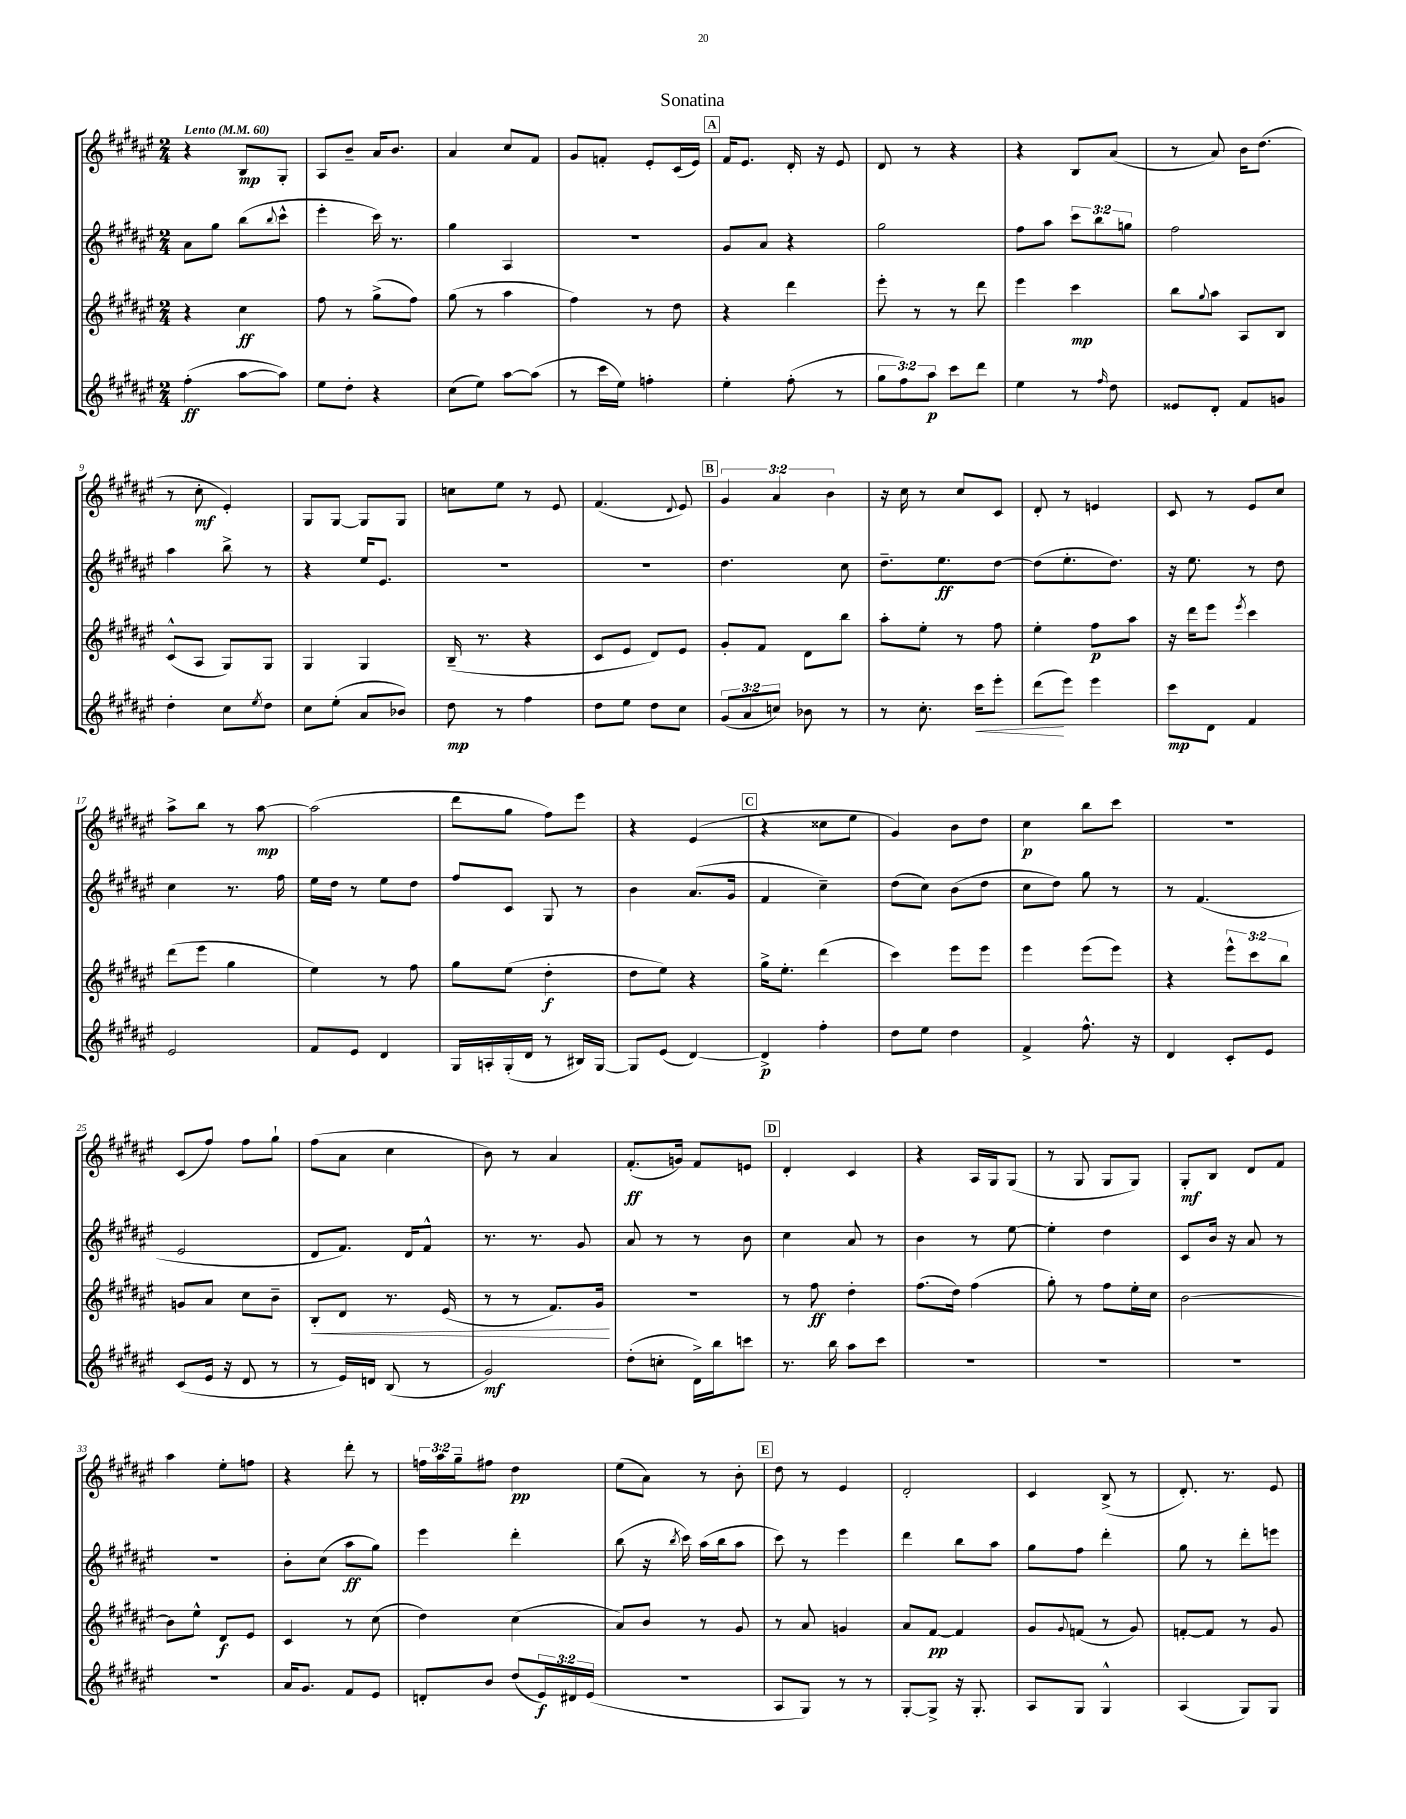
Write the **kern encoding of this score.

**kern	**kern	**kern	**kern
*staff4	*staff3	*staff2	*staff1
*clefG2	*clefG2	*clefG2	*clefG2
*k[f#c#g#d#a#e#]	*k[f#c#g#d#a#e#]	*k[f#c#g#d#a#e#]	*k[f#c#g#d#a#e#]
*M2/4	*M2/4	*M2/4	*M2/4
*MM60	*MM60	*MM60	*MM60
(4ff#'\	4r	8a#\L	4r
.	.	8gg#\J	.
[8aa#\L	4cc#\	(8bb\L	8B/L
.	.	8qqbb/	.
8aa#\]J)	.	8ccc#^^\J	8G#'/J
=	=	=	=
8ee#\L	8ff#\	4eee#'\	8A#/L
8dd#'\J	8r	.	8b~/J
4r	(8gg#^\L	16ccc#\)	16a#/LK
.	.	8.r	8.b/J
.	8ff#\J)	.	.
=	=	=	=
(8cc#\L	(8gg#\	4gg#\	4a#/
8ee#\J)	8r	.	.
[8aa#\L	4aa#\	4A#/	8cc#/L
(8aa#\]J	.	.	8f#/J
=	=	=	=
8r	4ff#\)	2r	8g#/L
16ccc#\LL	.	.	8f'/J
16ee#\JJ)	.	.	.
4ff'\	8r	.	8e#'/L
.	8dd#\	.	(16c#/L
.	.	.	16e#/JJ)
=	=	=	=
4ee#'\	4r	8g#/L	16f#/LK
.	.	.	8.e#/J
.	.	8a#/J	.
(8ff#'\	4ddd#\	4r	16d#'/
.	.	.	16r
8r	.	.	8e#/
=	=	=	=
12gg#\L	8eee#'\	2gg#\	8d#/
12ff#\)	.	.	.
.	8r	.	8r
12aa#\J	.	.	.
8ccc#\L	8r	.	4r
8ddd#\J	8ddd#\	.	.
=	=	=	=
4ee#\	4eee#\	8ff#\L	4r
.	.	8aa#\J	.
8r	4ccc#\	12ccc#\L	8B/L
.	.	12bb\	.
16qqff#/	.	.	.
8dd#\	.	.	(8a#/J
.	.	12gg\J	.
=	=	=	=
8e##/L	8bb\L	2ff#\	8r
.	8qqgg#/	.	.
8d#'/J	8aa#\J	.	8a#/)
8f#/L	8A#/L	.	16b\LK
.	.	.	(8.dd#\J
8g/J	8B/J	.	.
=	=	=	=
4dd#'\	(8c#^^/L	4aa#\	8r
.	8A#/J	.	8cc#'\
8cc#\L	8G#/L)	8bb^\	4e#'/)
8qee#/	.	.	.
8dd#\J	8G#/J	8r	.
=	=	=	=
8cc#\L	4G#/	4r	8G#/L
(8ee#'\J	.	.	[8G#/J
8a#/L	4G#/	16ee#/LK	8G#/]L
.	.	8.e#/J	.
8b-/J)	.	.	8G#/J
=	=	=	=
8dd#\	(16B~/	2r	8cc\L
.	8.r	.	.
8r	.	.	8ee#\J
4ff#\	4r	.	8r
.	.	.	8e#/
=	=	=	=
8dd#\L	8c#/L	2r	(4.f#/
8ee#\J	8e#/J	.	.
8dd#\L	8d#/L)	.	.
.	.	.	8qqd#/
8cc#\J	8e#/J	.	8e#/)
=	=	=	=
(12g#/L	8g#'/L	4.dd#\	6g#/
12a#/	.	.	.
.	8f#/J	.	.
12cc/J)	.	.	6a#/
8b-\	8d#\L	.	.
.	.	.	6b\
8r	8bb\J	8cc#\	.
=	=	=	=
8r	8aa#'\L	8.dd#~\L	16r
.	.	.	16cc#\
8.cc#'\	8ee#'\J	.	8r
.	.	8.ee#\	.
.	8r	.	8cc#/L
16ccc#\LK	.	.	.
8eee#'\J	8ff#\	[8dd#\J	8c#/J
=	=	=	=
(8ddd#\L	4ee#'\	(8dd#\]L	8d#'/
8eee#\J)	.	8.ee#'\	8r
4eee#\	8ff#\L	.	4e/
.	.	8.dd#\J)	.
.	8aa#\J	.	.
=	=	=	=
8ccc#\L	16r	16r	8c#/
.	16ddd#\LK	8.ee#\	.
8d#\J	8eee#\J	.	8r
.	8qeee#/	.	.
4f#/	4ccc#\	8r	8e#/L
.	.	8dd#\	8cc#/J
=	=	=	=
2e#/	(8ddd#\L	4cc#\	8aa#^\L
.	8eee#\J	.	8bb\J
.	4gg#\	8.r	8r
.	.	.	[8aa#\
.	.	16ff#\	.
=	=	=	=
8f#/L	4ee#\)	16ee#\LL	(2aa#\]
.	.	16dd#\JJ	.
8e#/J	.	8r	.
4d#/	8r	8ee#\L	.
.	8ff#\	8dd#\J	.
=	=	=	=
16G#/LL	8gg#\L	8ff#/L	8ddd#\L
16A'/	.	.	.
(16G#'/	(8ee#\J	8c#/J	8gg#\J
16d#/JJ	.	.	.
8r	4dd#'\	8G#/	8ff#\L)
16B#/LL)	.	8r	8eee#\J
[16G#/JJ	.	.	.
=	=	=	=
8G#/]L	8dd#\L	4b\	4r
(8e#/J	8ee#\J)	.	.
[4d#/)	4r	(8.a#/L	(4e#/
.	.	16g#/Jk	.
=	=	=	=
4d#^/]	16gg#^\LK	4f#/	4r
.	8.ee#'\J	.	.
4ff#'\	(4ddd#\	4cc#~\)	8cc##\L
.	.	.	8ee#\J
=	=	=	=
8dd#\L	4ccc#\)	(8dd#\L	4g#/)
8ee#\J	.	8cc#\J)	.
4dd#\	8eee#\L	(8b\L	8b\L
.	8eee#\J	8dd#\J	8dd#\J
=	=	=	=
4f#^/	4eee#\	8cc#\L	4cc#\
.	.	8dd#\J)	.
8.ff#^^\	(8eee#\L	8gg#\	8bb\L
.	8eee#\J)	8r	8ccc#\J
16r	.	.	.
=	=	=	=
4d#/	4r	8r	2r
.	.	(4.f#/	.
8c#'/L	12eee#^^\L	.	.
.	12ccc#\	.	.
8e#/J	.	.	.
.	12bb\J	.	.
=	=	=	=
(8c#/L	8g/L	2e#/	(8c#/L
16e#/Jk	8a#/J	.	8ff#/J)
16r	.	.	.
8d#/	8cc#\L	.	8ff#\L
8r	8b~\J	.	8gg#`\J
=	=	=	=
8r	8B'/L	8d#/L	(8ff#\L
16e#/LL)	8d#/J	8.f#/J)	8a#\J
16d/JJ	.	.	.
(8B/	8.r	.	4cc#\
.	.	16d#/LK	.
8r	.	8f#^^/J	.
.	(16e#/	.	.
=	=	=	=
2g#/)	8r	8.r	8b\)
.	8r	.	8r
.	.	8.r	.
.	8.f#/L)	.	4a#/
.	.	8g#/	.
.	16g#/Jk	.	.
=	=	=	=
(8dd#'\L	2r	8a#/	(8.f#'/L
8cc'\J	.	8r	.
.	.	.	16g/Jk)
16d#^\LL)	.	8r	8f#/L
16bb\J	.	.	.
8ccc\J	.	8b\	8e/J
=	=	=	=
8.r	8r	4cc#\	4d#'/
.	8ff#\	.	.
16bb\	.	.	.
8aa#\L	4dd#'\	8a#/	4c#/
8ccc#\J	.	8r	.
=	=	=	=
2r	(8.ff#\L	4b\	4r
.	16dd#\Jk)	.	.
.	(4ff#\	8r	16A#/LL
.	.	.	16G#/J
.	.	[8ee#\	(8G#/J
=	=	=	=
2r	8gg#'\)	4ee#'\]	8r
.	8r	.	8G#/
.	8ff#\L	4dd#\	8G#/L
.	16ee#'\L	.	8G#/J)
.	16cc#\JJ	.	.
=	=	=	=
2r	[2b\	8c#/L	8G#'/L
.	.	16b/Jk	8B/J
.	.	16r	.
.	.	8a#/	8d#/L
.	.	8r	8f#/J
=	=	=	=
2r	8b\]L	2r	4aa#\
.	8ee#^^\J	.	.
.	8d#/L	.	8ee#'\L
.	8e#/J	.	8ff\J
=	=	=	=
16a#/LK	4c#/	8b'\L	4r
8.g#/J	.	.	.
.	.	(8cc#\J	.
8f#/L	8r	8aa#\L	8ddd#'\
8e#/J	(8cc#\	8gg#\J)	8r
=	=	=	=
8d'/L	4dd#\)	4eee#\	24ff\LL
.	.	.	24aa#\
.	.	.	24gg#~\J
8b/J	.	.	8ff#\J
(8dd#/L	(4cc#\	4ddd#'\	4dd#\
24e#/L)	.	.	.
24d#/	.	.	.
(24e#/JJ	.	.	.
=	=	=	=
2r	8a#/L)	(8bb\	(8ee#\L
.	8b/J	16r	8a#\J)
.	.	8qbb/	.
.	.	16ccc#\)	.
.	8r	(16aa#\LL	8r
.	.	16bb\J	.
.	8g#/	8aa#\J	8b'\
=	=	=	=
8A#/L	8r	8ccc#\)	8dd#\
8G#/J)	8a#/	8r	8r
8r	4g/	4eee#\	4e#/
8r	.	.	.
=	=	=	=
[8G#'/L	8a#/L	4ddd#\	2d#'/
8G#^/]J	[8f#/J	.	.
16r	4f#/]	8bb\L	.
8.G#'/	.	.	.
.	.	8aa#\J	.
=	=	=	=
8A#/L	8g#/L	8gg#\L	4c#/
.	8qqg#/	.	.
8G#/J	(8f/J	8ff#\J	.
4G#^^/	8r	4ddd#'\	(8B^/
.	8g#/)	.	8r
=	=	=	=
(4A#/	[8f'/L	8gg#\	8.d#'/)
.	8f/]J	8r	.
.	.	.	8.r
8G#/L)	8r	8ddd#'\L	.
8G#/J	8g#/	8eee\J	8e#/
==	==	==	==
*-	*-	*-	*-
